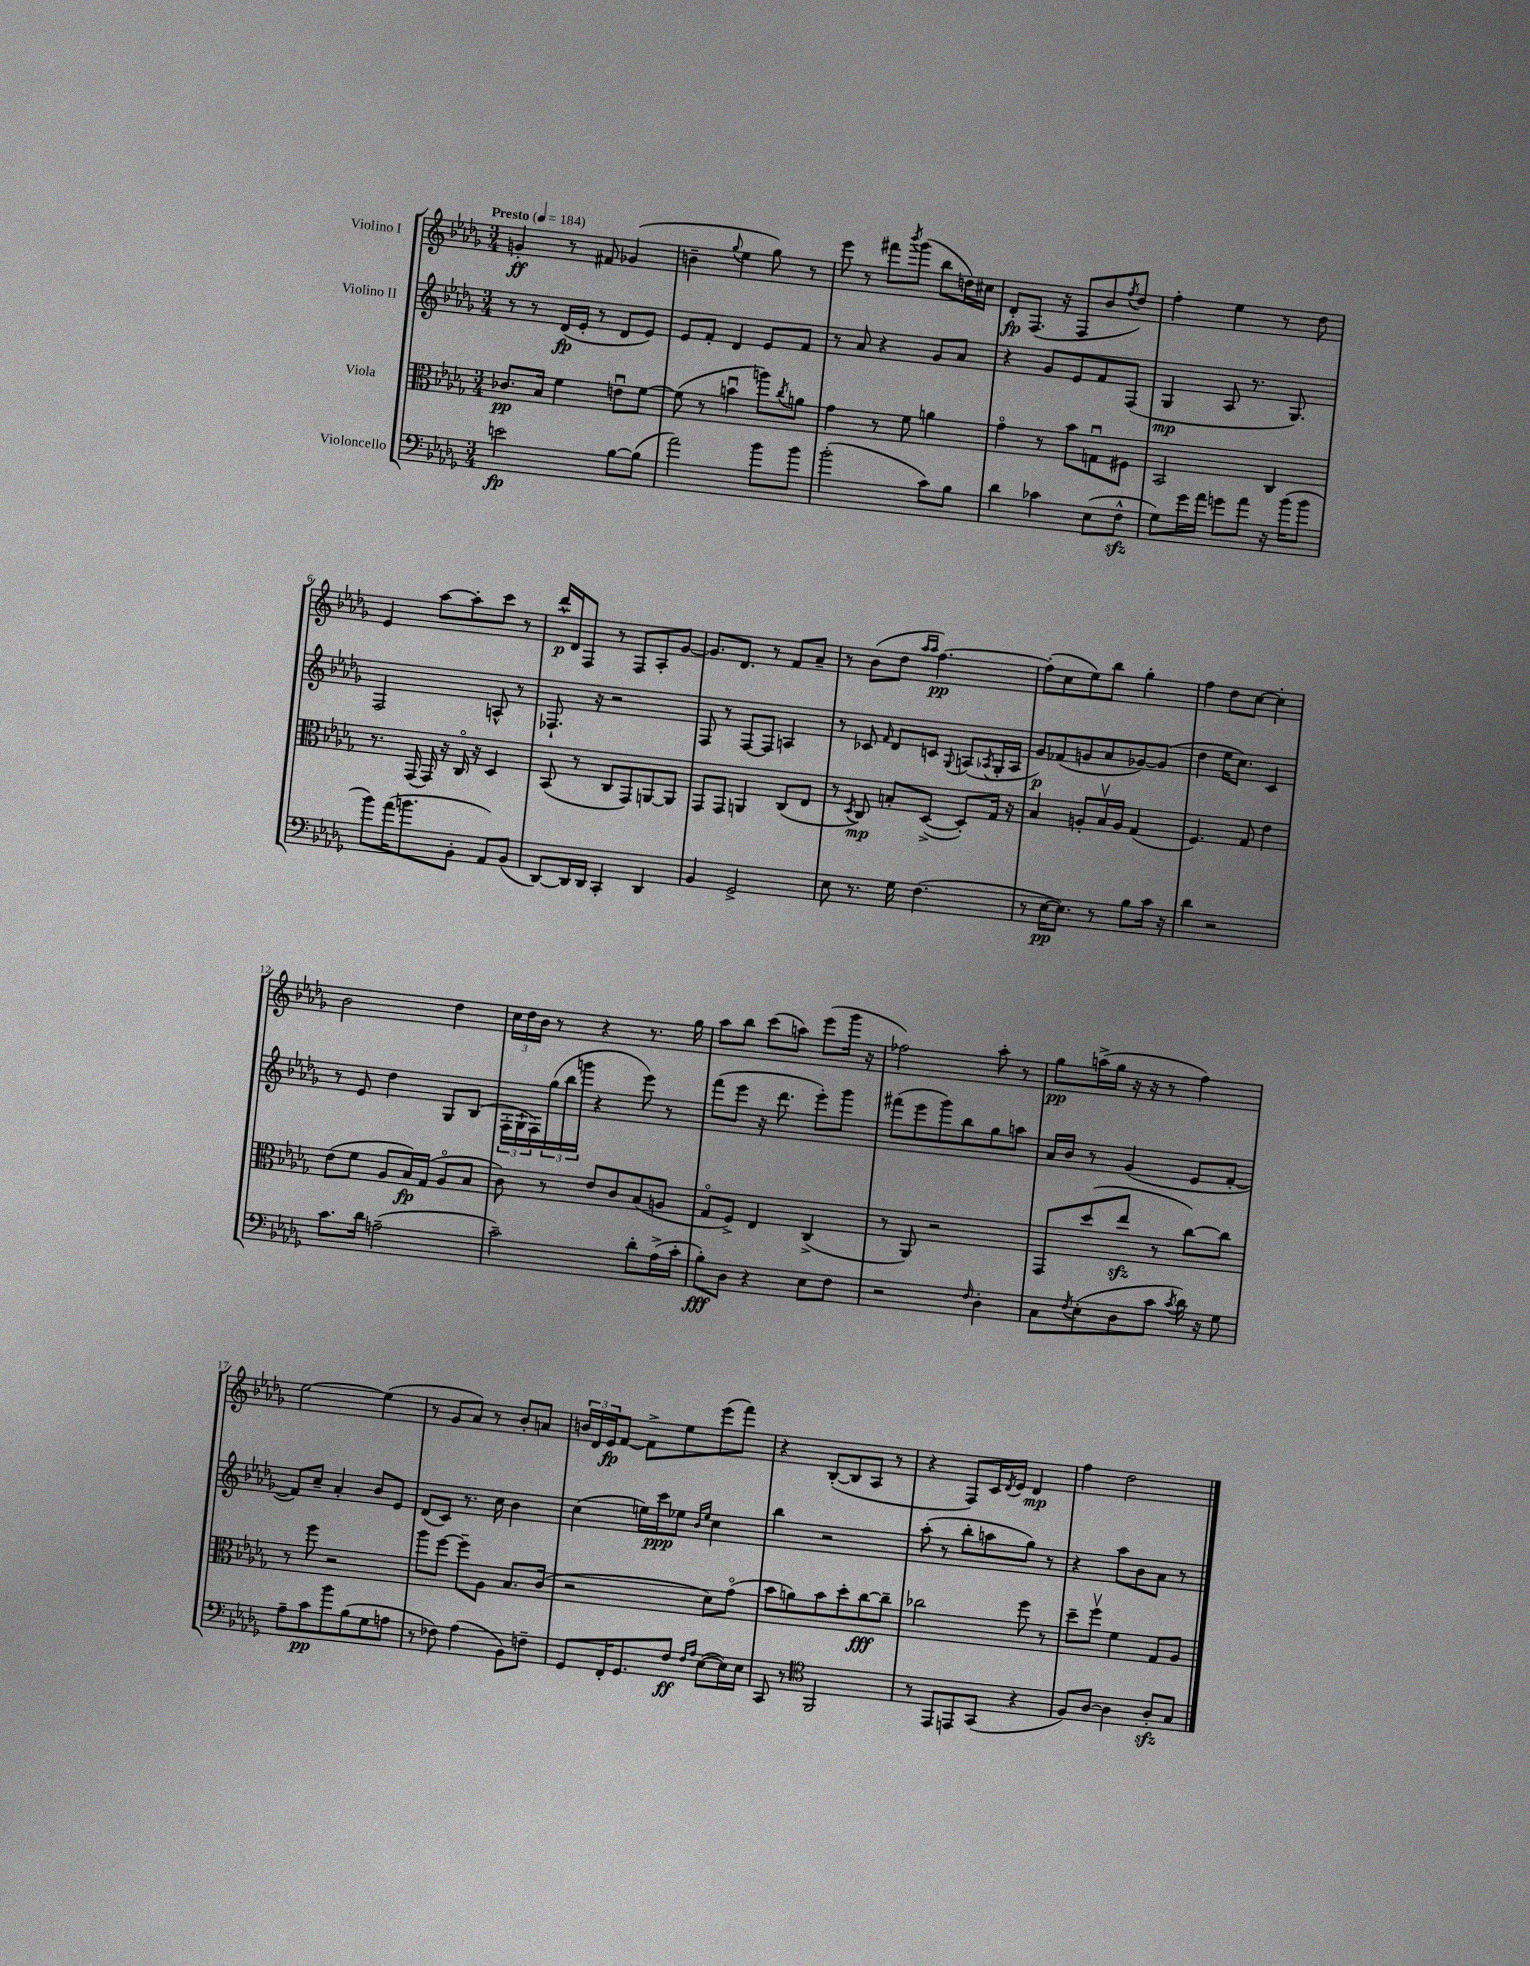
<<
\new StaffGroup <<
\new Staff = "s0" \with { instrumentName = "Violino I" } {
    \clef treble \key des \major \numericTimeSignature \time 3/4 \tempo "Presto" 4 = 184
    g'4-.\ff r8 fis'8 ges'4( |
    b'4-- \appoggiatura { ges''8 } ees''4 ges''8) r8 |
    ees'''8 r8 fis'''8 \acciaccatura { bes'''8 } ges'''8( bes''8 d''16) cis''16 |
    des'8-.\fp f8.( r16 f8 bes'8 \acciaccatura { f''8 } des''8) |
    f''4-. ees''4 r8 des''8 |
    ees'4 aes''8~ aes''8-. c'''8 r8 |
    des'''16-^\p des'16 f8 r8 f8 aes8-. ges'8~ |
    ges'8. des'8. r8 f'8 aes'8-- |
    r8 bes'8( des''8 \grace { aes''16 aes''16 } f''4.~\pp) |
    f''8-.( c''8 ees''8) bes''8 ges''4-. |
    f''4 des''8 c''8~ c''4-. |
    bes'2 des''4 |
    \tuplet 3/2 { c''16 des''16 bes'16 } r8 r4 r8. ges''16 |
    aes''8 bes''8 c'''8( a''8) ees'''8( ges'''16 r16 |
    fes''2) aes''8-. r8 |
    ges''8\pp a''16->( ges''16 r16 r16 r8 f''4) |
    ees''2~ ees''4( |
    r8 ges'8 aes'8) r8 bes'8-. a'8 |
    \tuplet 3/2 { b'16 des'16 ees'16\fp } f'8~ f'8-> ees''8 ees'''8( f'''8) |
    r4 bes8~-.( bes8 aes8 r8 |
    r4 f8) c'16 \acciaccatura { des'8 } ees'16 des'4\mp |
    f''4 des''2 \bar "|." |
}
\new Staff = "s1" \with { instrumentName = "Violino II" } {
    \clef treble \key des \major \numericTimeSignature \time 3/4
    r8 r8 des'16\fp( ees'16-. r8 des'8 ees'8) |
    ees'8 f'8-. des'4 ees'8 f'8 |
    r8 aes'8 r4 ges'8 aes'8 |
    r4 ges'8 ees'8 f'8 f8( |
    ges4\mp aes8 r8. ges8.) |
    f2 a8-^ r8 |
    fes8.-! r16 r2 |
    f8 r8 f8~ f8 a4 |
    r8 ces'8 \grace { f'16 } des'8 c'8 \appoggiatura { ges8 } a8( \acciaccatura { aes8 } ges16-. aes16 |
    ges'8\p) fes'8( g'8 aes'8 ges'8~) ges'8( |
    des''4 ees''16 c''8.) c'4 |
    r8 ees'8 des''4 ges8 bes8( |
    \tuplet 3/2 { f16-. ges16-! f16) } \tuplet 3/2 { ges''16( bes''16 g'''16 } r4 ees'''8) r8 |
    f'''8( ees'''8 r16 des'''8. ees'''8-.) ges'''8 |
    fis'''8( ees'''8 ges'''8) bes''8 ges''8 a''8 |
    aes'16 bes'16 r8 ges'4( ees'8 f'8~-. |
    f'8) c''8-- aes'4-. bes'8 ees'8 |
    des'8( c'8) r8. c''16 bes'4 |
    c''4( e''16) c'''16\ppp ees''8 \grace { bes'16 ees''16 } c''4 |
    bes''4 r2 |
    aes''8-.( r8 bes''8-. a''8 ges''8) r8 |
    r4 aes''8 bes'8 aes'8 r8 \bar "|." |
}
\new Staff = "s2" \with { instrumentName = "Viola" } {
    \clef alto \key des \major \numericTimeSignature \time 3/4
    ces'8.\pp bes16 f'4 e'8\downbow f'8~ |
    f'8( r8 b'4\downbow a''8) \acciaccatura { c''8 } a'8 |
    ges'4 r8 f'8 a'4 |
    ges'4\flageolet r8 bes'8 g8\downbow fis8 |
    bes,2 c4 |
    r8. ges,16( ges,16) r16 c16\flageolet r16 des4 |
    bes,8( r8 c8 ges,8) a,8~ a,8 |
    ges,8 ges,8 a,4 c8( ees8 |
    r8 \acciaccatura { des8 } c8\mp) b8-. des8~->( des8-.) ges16 r16 |
    bes4 a8-. bes16\upbow a16 ges4( |
    f4.) ges8 ees'4 |
    ees'8( f'8 aes8 bes16\fp) ges16( aes8\flageolet bes8 |
    c'8) r8 ees'8 c'8 bes8( a8 |
    ges8\flageolet f8->) ees4 c4->( |
    r8 aes,8) r2 |
    ges,8 des''8( ees''8\sfz r8 c''8~) c''8 |
    r8 f''8 r2 |
    aes''8 f''8~ f''8-- aes8 bes8. c'16( |
    r2 des'8) ges'8\flageolet( |
    bes'8 a'8) bes'8 des''8-. c''8~\fff c''8-- |
    ces''2 f''8 r8 |
    des''8-- f''8\upbow f'4 ges8 aes8 \bar "|." |
}
\new Staff = "s3" \with { instrumentName = "Violoncello" } {
    \clef bass \key des \major \numericTimeSignature \time 3/4
    e'2\fp bes8~ bes8( |
    aes'2) bes'8 bes'8 |
    bes'2-.( c'8) bes8 |
    des'4 ces'4 ees8( f8-^\sfz |
    ges8) ges'16 aes'16 g'8 aes'8 r16 bes'16( bes'8 |
    bes'8) aes'16( b'8. bes,8-. aes,8) bes,8( |
    des,8~) des,16 des,16 c,4-. des,4 |
    bes,4 ges,2-> |
    ees8 r8. ges16 f4.( |
    r8 ees16~\pp ees8.) r8 bes8 c'16 r16 |
    des'4 r2 |
    c'8. des'16 a2--( |
    c'2--) des'8-. aes16->( c'16-. |
    bes8-.\fff) des8 r4 ees8 f8 |
    r2 \grace { f16 } des4-. |
    c8 \acciaccatura { f8 } ees8-.( des8 c'8 \acciaccatura { c'8 } des'16) r16 ges8 |
    aes8-- c'8\pp bes'8 bes8( ges8 a8 |
    r8 fes8) aes4( bes,8) f8-- |
    ges,8 f,16-. ges,8. f8\ff \grace { f16 aes16 } ees8~( ees16) ees16 |
    c,8 r8 \clef tenor f,2 |
    r8 ees,8 e,8 ges,8( r4 |
    f8) aes8~ aes4 aes8-.\sfz ges8 \bar "|." |
}
>>
>>
